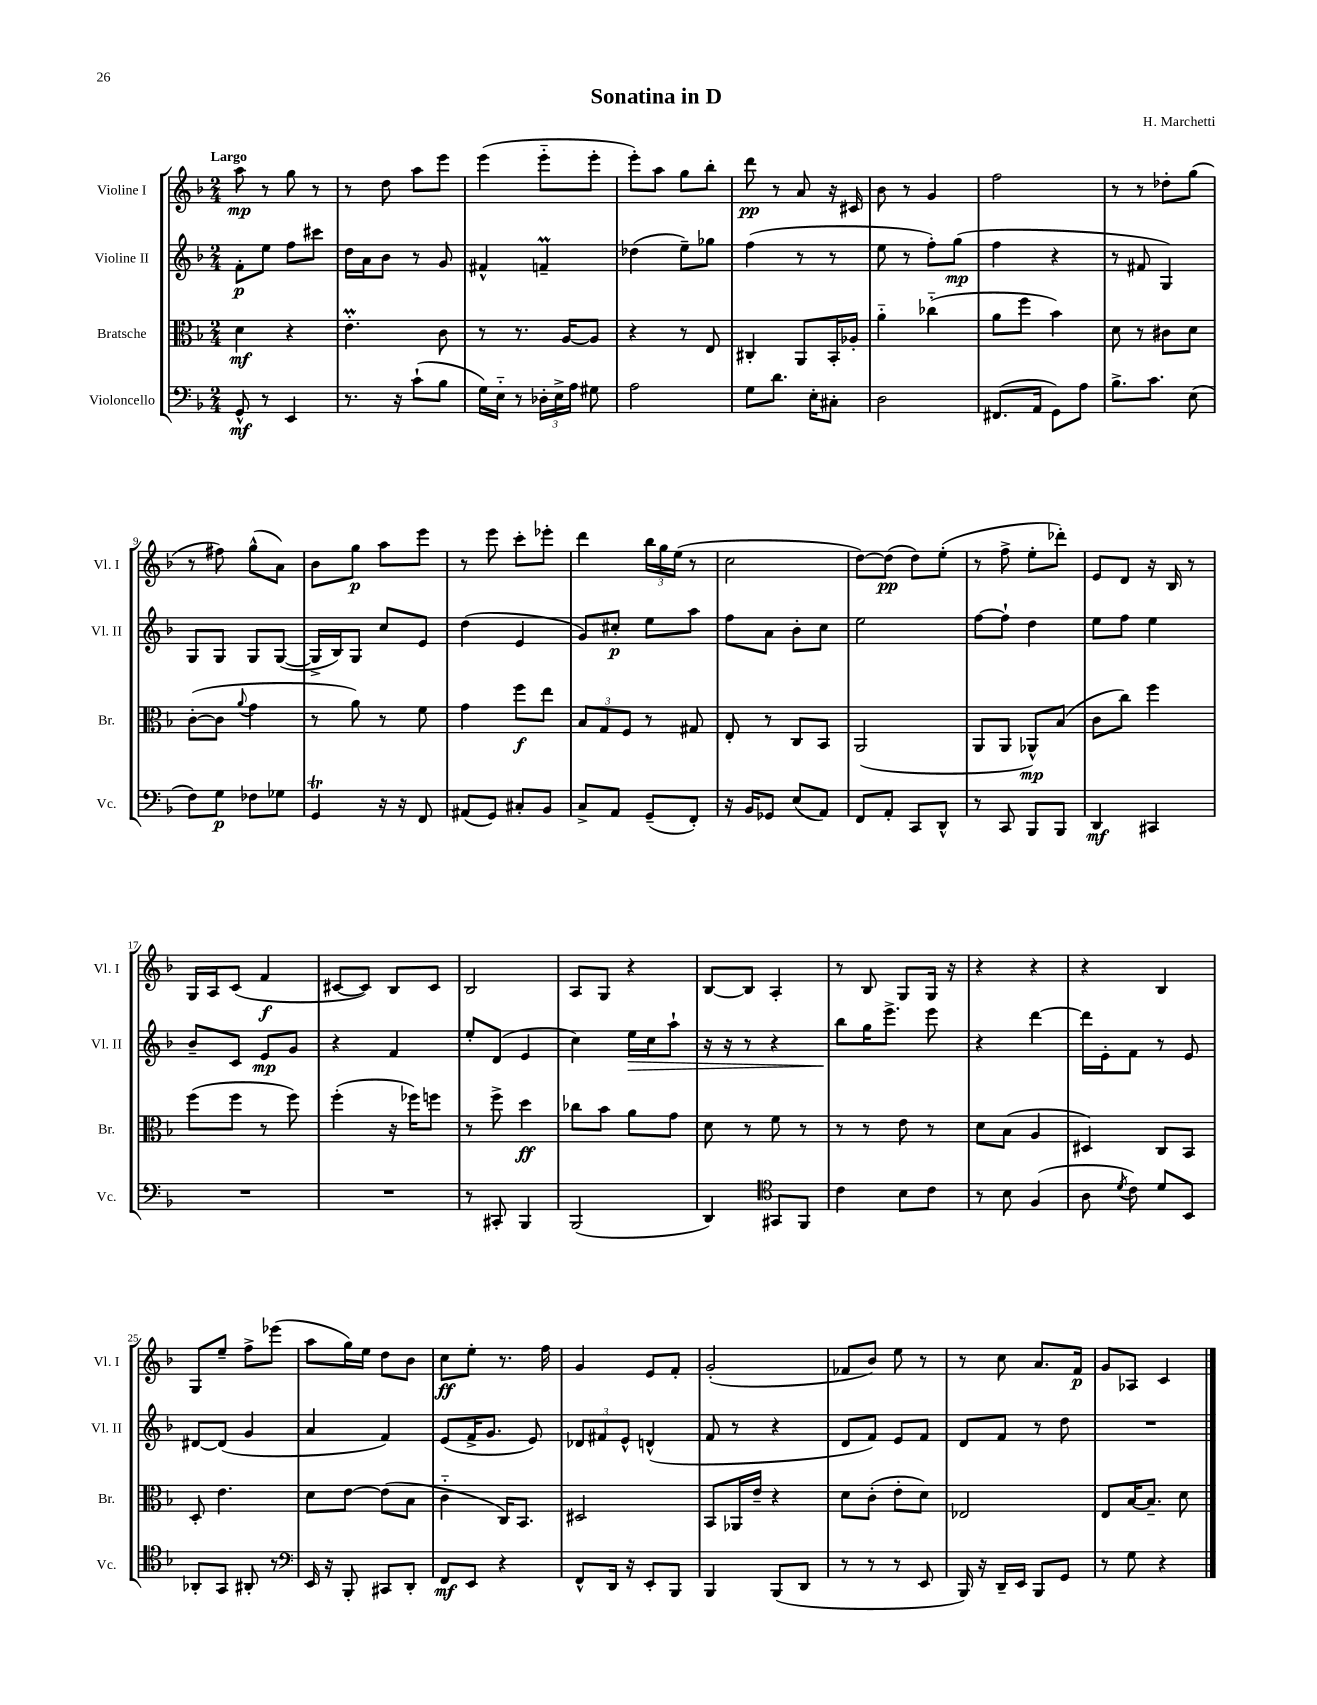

**kern	**dynam	**kern	**dynam	**kern	**dynam	**kern	**dynam
*part4	*part4	*part3	*part3	*part2	*part2	*part1	*part1
*staff4	*staff4	*staff3	*staff3	*staff2	*staff2	*staff1	*staff1
*I"Violoncello	*	*I"Bratsche	*	*I"Violine II	*	*I"Violine I	*
*I'Vc.	*	*I'Br.	*	*I'Vl. II	*	*I'Vl. I	*
*clefF4	*	*clefC3	*	*clefG2	*	*clefG2	*
*k[b-]	*	*k[b-]	*	*k[b-]	*	*k[b-]	*
*M2/4	*	*M2/4	*	*M2/4	*	*M2/4	*
=1	=1	=1	=1	=1	=1	=1	=1
!	!	!	!	!	!	!LO:TX:a:B:t=Largo	!
8GG^^/	mf	4d\	mf	8f'\L	p	8aa\	mp
8r	.	.	.	8ee\J	.	8r	.
4EE/	.	4r	.	8ff\L	.	8gg\	.
.	.	.	.	8ccc#X\J	.	8r	.
=2	=2	=2	=2	=2	=2	=2	=2
8.r	.	4.em'\	.	16dd\LL	.	8r	.
.	.	.	.	16a\J	.	.	.
.	.	.	.	8b-\J	.	8dd\	.
16r	.	.	.	.	.	.	.
(8c`\L	.	.	.	8r	.	8aa\L	.
8B-\J	.	8c\	.	8g/	.	8eee\J	.
=3	=3	=3	=3	=3	=3	=3	=3
16G\LL)	.	8r	.	4f#X^^/	.	(4eee\	.
16E\JJ	.	.	.	.	.	.	.
8r	.	8.r	.	.	.	.	.
24D-X'\LL	.	.	.	4fnM~/	.	8eee\L	.
24E^\	.	.	.	.	.	.	.
.	.	[16A/KL	.	.	.	.	.
24A\JJ	.	.	.	.	.	.	.
8G#X\	.	8A/J]	.	.	.	8eee'\J	.
=4	=4	=4	=4	=4	=4	=4	=4
2A\	.	4r	.	(4dd-X\	.	8eee'\L)	.
.	.	.	.	.	.	8aa\J	.
.	.	8r	.	8ee~\L)	.	8gg\L	.
.	.	8E/	.	8gg-X\J	.	8bb-'\J	.
=5	=5	=5	=5	=5	=5	=5	=5
8G\L	.	4C#X'/	.	(4ff\	.	8ddd\	pp
8.d\J	.	.	.	.	.	8r	.
.	.	8AA/L	.	8r	.	8a/	.
16E'\KL	.	.	.	.	.	.	.
8C#X'\J	.	16BB-'/L	.	8r	.	16r	.
.	.	16A-X'/JJ	.	.	.	16c#X/	.
=6	=6	=6	=6	=6	=6	=6	=6
2D\	.	4a\	.	8ee\	.	8b-\	.
.	.	.	.	8r	.	8r	.
.	.	(4cc-X\	.	8ff'\L)	.	4g/	.
.	.	.	.	(8gg\J	mp	.	.
=7	=7	=7	=7	=7	=7	=7	=7
(8.FF#X/L	.	8a\L	.	4ff\	.	2ff\	.
.	.	8ff\J	.	.	.	.	.
16AA/Jk	.	.	.	.	.	.	.
8GG\L)	.	4b-\)	.	4r	.	.	.
8A\J	.	.	.	.	.	.	.
=8	=8	=8	=8	=8	=8	=8	=8
8.B-^\L	.	8d\	.	8r	.	8r	.
.	.	8r	.	8f#X/	.	8r	.
8.c\J	.	.	.	.	.	.	.
.	.	8c#X\L	.	4G/)	.	8dd-X'\L	.
(8E\	.	8d\J	.	.	.	(8gg\J	.
!!LO:LB:g=z
=9	=9	=9	=9	=9	=9	=9	=9
8F\L)	.	([8c'\L	.	8G/L	.	8r	.
8G\J	p	8c\J]	.	8G/J	.	8ff#X\)	.
.	.	8qqa/	.	.	.	.	.
8F-X\L	.	4g\	.	8G/L	.	(8gg^^\L	.
8G-X\J	.	.	.	([8G/J	.	8a\J)	.
=10	=10	=10	=10	=10	=10	=10	=10
4GGT/	.	8r	.	16G^/LL]	.	8b-\L	.
.	.	.	.	16B-/J)	.	.	.
.	.	8a\)	.	8G/J	.	8gg\J	p
16r	.	8r	.	8cc/L	.	8aa\L	.
16r	.	.	.	.	.	.	.
8FF/	.	8f\	.	8e/J	.	8eee\J	.
=11	=11	=11	=11	=11	=11	=11	=11
(8AA#X/L	.	4g\	.	(4dd\	.	8r	.
8GG/J)	.	.	.	.	.	8eee\	.
8C#X'/L	.	8ff\L	f	4e/	.	8ccc'\L	.
8BB-/J	.	8ee\J	.	.	.	8eee-X'\J	.
=12	=12	=12	=12	=12	=12	=12	=12
8C^/L	.	12B-/L	.	8g/L)	.	4ddd\	.
.	.	12G/	.	.	.	.	.
8AA/J	.	.	.	8cc#X'/J	p	.	.
.	.	12F/J	.	.	.	.	.
(8GG~/L	.	8r	.	8ee\L	.	24bb-\LL	.
.	.	.	.	.	.	24gg\	.
.	.	.	.	.	.	(24ee\JJ	.
8FF'/J)	.	8G#X/	.	8aa\J	.	8r	.
=13	=13	=13	=13	=13	=13	=13	=13
16r	.	8E'/	.	8ff\L	.	2cc\	.
16BB-/KL	.	.	.	.	.	.	.
8GG-X/J	.	8r	.	8a\J	.	.	.
(8E/L	.	8C/L	.	8b-'\L	.	.	.
8AA/J)	.	8BB-/J	.	8cc\J	.	.	.
=14	=14	=14	=14	=14	=14	=14	=14
8FF/L	.	(2AA/	.	2ee\	.	[8dd\L)	.
8AA'/J	.	.	.	.	.	(8dd\J]	pp
8CC/L	.	.	.	.	.	8dd\L)	.
8DD^^/J	.	.	.	.	.	(8ee'\J	.
=15	=15	=15	=15	=15	=15	=15	=15
8r	.	8AA/L	.	[8ff\L	.	8r	.
8CC/	.	8AA/J	.	8ff`\J]	.	8ff^\	.
8BBB-/L	.	8AA-X^^/L)	mp	4dd\	.	8ee'\L	.
8BBB-/J	.	(8B-/J	.	.	.	8ddd-X'\J)	.
=16	=16	=16	=16	=16	=16	=16	=16
4DD/	mf	8c\L	.	8ee\L	.	8e/L	.
.	.	8cc\J)	.	8ff\J	.	8d/J	.
4CC#X/	.	4ff\	.	4ee\	.	16r	.
.	.	.	.	.	.	16B-/	.
.	.	.	.	.	.	8r	.
!!LO:LB:g=z
=17	=17	=17	=17	=17	=17	=17	=17
2r	.	(8ff\L	.	8b-~/L	.	16G/LL	.
.	.	.	.	.	.	16A/J	.
.	.	8ff\J	.	8c/J	.	(8c/J	.
.	.	8r	.	8e/L	mp	4f/	f
.	.	8ff\)	.	8g/J	.	.	.
=18	=18	=18	=18	=18	=18	=18	=18
2r	.	(4ff'\	.	4r	.	[8c#X/L	.
.	.	.	.	.	.	8c#/J])	.
.	.	16r	.	4f/	.	8B-/L	.
.	.	16ff-X\KL)	.	.	.	.	.
.	.	8ffn\J	.	.	.	8c#/J	.
=19	=19	=19	=19	=19	=19	=19	=19
8r	.	8r	.	8ee'/L	.	2B-/	.
8CC#X'/	.	8ff^\	.	(8d/J	.	.	.
4BBB-/	.	4dd\	ff	4e/	.	.	.
=20	=20	=20	=20	=20	=20	=20	=20
(2BBB-/	.	8cc-X\L	.	4cc\)	.	8A/L	.
.	.	8b-\J	.	.	.	8G/J	.
!	!	!	!	!	!LO:HP:b	!	!
.	.	8a\L	.	16ee\LL	>	4r	.
.	.	.	.	16cc\J	.	.	.
.	.	8g\J	.	8aa`\J	.	.	.
=21	=21	=21	=21	=21	=21	=21	=21
4DD/)	.	8d\	.	16r	.	[8B-/L	.
.	.	.	.	16r	.	.	.
.	.	8r	.	8r	.	8B-/J]	.
*clefC4	*	*	*	*	*	*	*
8GG#X/L	.	8f\	.	4r	.	4A'/	.
8FF/J	.	8r	.	.	.	.	.
=22	=22	=22	=22	=22	=22	=22	=22
4c\	.	8r	.	8bb-\L	.	8r	.
.	.	8r	.	16gg\K	]	8B-/	.
.	.	.	.	8.eee^\J	.	.	.
8B-\L	.	8e\	.	.	.	8G/L	.
8c\J	.	8r	.	8eee\	.	16G/Jk	.
.	.	.	.	.	.	16r	.
=23	=23	=23	=23	=23	=23	=23	=23
8r	.	8d\L	.	4r	.	4r	.
8B-\	.	(8B-\J	.	.	.	.	.
(4F/	.	4A/	.	[4ddd\	.	4r	.
=24	=24	=24	=24	=24	=24	=24	=24
8A\	.	4D#X/)	.	16ddd\LL]	.	4r	.
.	.	.	.	16e'\J	.	.	.
8qd/	.	.	.	.	.	.	.
8c\)	.	.	.	8f\J	.	.	.
8d/L	.	8C/L	.	8r	.	4B-/	.
8BB-/J	.	8BB-/J	.	8e/	.	.	.
!!LO:LB:g=z
=25	=25	=25	=25	=25	=25	=25	=25
8AA-X'/L	.	8D'/	.	[8d#X/L	.	8G/L	.
8GG/J	.	4.e\	.	(8d#/J]	.	8ee~/J	.
8AA#X'/	.	.	.	4g/	.	8ff^\L	.
8r	.	.	.	.	.	(8eee-X\J	.
=26	=26	=26	=26	=26	=26	=26	=26
*clefF4	*	*	*	*	*	*	*
16EE/	.	8d\L	.	4a/	.	8aa\L	.
16r	.	.	.	.	.	.	.
8BBB-'/	.	[8e\J	.	.	.	16gg\L)	.
.	.	.	.	.	.	16ee\JJ	.
8CC#X/L	.	(8e\L]	.	4f/)	.	8dd\L	.
8DD'/J	.	8B-\J	.	.	.	8b-\J	.
=27	=27	=27	=27	=27	=27	=27	=27
8FF/L	mf	4c\	.	(8e/L	.	8cc\L	ff
8EE/J	.	.	.	16f^/K	.	8ee'\J	.
.	.	.	.	8.g/J	.	.	.
4r	.	16C/KL)	.	.	.	8.r	.
.	.	8.BB-/J	.	.	.	.	.
.	.	.	.	8e/)	.	.	.
.	.	.	.	.	.	16ff\	.
=28	=28	=28	=28	=28	=28	=28	=28
8FF^^/L	.	2D#X/	.	12d-X/L	.	4g/	.
.	.	.	.	12f#X/	.	.	.
16DD/Jk	.	.	.	.	.	.	.
.	.	.	.	12e^^/J	.	.	.
16r	.	.	.	.	.	.	.
8EE'/L	.	.	.	(4dn^^/	.	8e/L	.
8BBB-/J	.	.	.	.	.	8f'/J	.
=29	=29	=29	=29	=29	=29	=29	=29
4BBB-/	.	8BB-/L	.	8f/	.	(2g'/	.
.	.	16AA-X/L	.	8r	.	.	.
.	.	16e~/JJ	.	.	.	.	.
(8BBB-/L	.	4r	.	4r	.	.	.
8DD/J	.	.	.	.	.	.	.
=30	=30	=30	=30	=30	=30	=30	=30
8r	.	8d\L	.	8d/L	.	8f-X/L	.
8r	.	(8c'\J	.	8f/J)	.	8b-/J)	.
8r	.	8e'\L	.	8e/L	.	8ee\	.
8EE/	.	8d\J)	.	8f/J	.	8r	.
=31	=31	=31	=31	=31	=31	=31	=31
16BBB-/)	.	2E-X/	.	8d/L	.	8r	.
16r	.	.	.	.	.	.	.
16DD~/LL	.	.	.	8f/J	.	8cc\	.
16EE/JJ	.	.	.	.	.	.	.
8BBB-/L	.	.	.	8r	.	8.a/L	.
8GG/J	.	.	.	8dd\	.	.	.
.	.	.	.	.	.	16f/Jk	p
=32	=32	=32	=32	=32	=32	=32	=32
8r	.	8E/L	.	2r	.	8g/L	.
8G\	.	[16B-/K	.	.	.	8A-X/J	.
.	.	8.B-~/J]	.	.	.	.	.
4r	.	.	.	.	.	4c/	.
.	.	8d\	.	.	.	.	.
==	==	==	==	==	==	==	==
*-	*-	*-	*-	*-	*-	*-	*-
